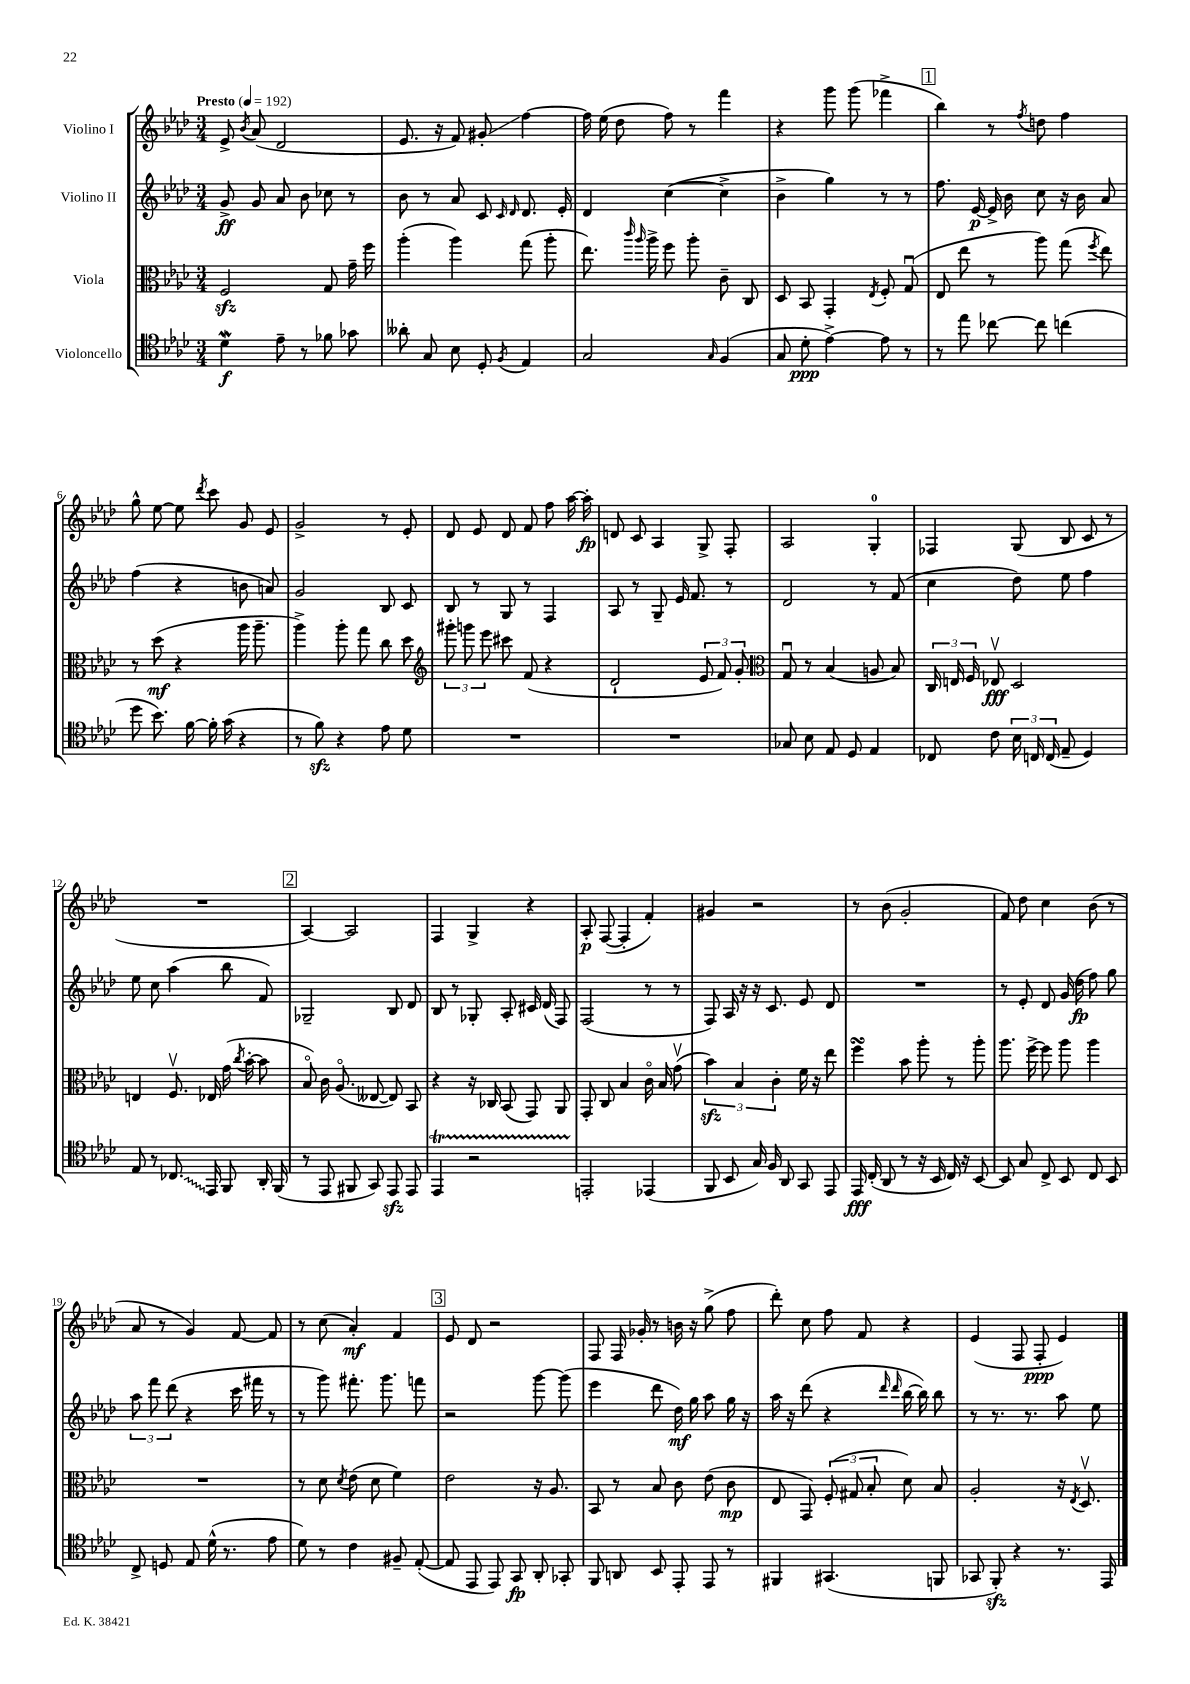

**kern	**kern	**kern	**kern
*staff4	*staff3	*staff2	*staff1
*clefC4	*clefC3	*clefG2	*clefG2
*k[b-e-a-d-]	*k[b-e-a-d-]	*k[b-e-a-d-]	*k[b-e-a-d-]
*M3/4	*M3/4	*M3/4	*M3/4
*MM192	*MM192	*MM192	*MM192
4d-\	2F/	8g^/	8e-^/
.	.	.	8qb-/
.	.	8g/	(8a-/
8e-~\	.	8a-/	2d-/
8r	.	8b-\	.
8f-\	8G/	8cc-\	.
8g-\	16g~\	8r	.
.	16ff\	.	.
=	=	=	=
8a--'\	(4aa-'\	8b-\	8.e-/
8G/	.	8r	.
.	.	.	16r
8B-\	4aa-\)	8a-/	8f/)
8D-'/	.	8c/	8g#'/
.	.	16qqc/	.
8qF/	.	16qqd-/	.
4E-/	(8gg\	8.d-/	[4ff\
.	8aa-'\	.	.
.	.	16e-'/	.
=	=	=	=
2G/	8.ee-\)	4d-/	16ff\]
.	.	.	(16ee-\
.	.	.	8dd-\
.	16qqccc/	.	.
.	16qqaa-/	.	.
.	16aa-^\	.	.
.	8ff\	([4cc\	8ff\)
.	8aa-'\	.	8r
16qqG/	.	.	.
(4F/	8c~\	4cc^\]	4fff\
.	8C/	.	.
=	=	=	=
8G/	8D-/	4b-^\	4r
8d-'\	8BB-/	.	.
[4e-^\)	4GG'/	4gg\)	8ggg\
.	.	.	(8ggg\
.	8qE-/	.	.
8e-\]	8F'/	8r	4fff-^\
8r	(8Gu/	8r	.
=	=	=	=
8r	8E-/	8.ff\	4bb-\)
8ee-\	8ee-\	.	.
.	.	[16e-/	.
[8cc-\	8r	16e-^/]	8r
.	.	16b-\	.
.	.	.	8qff/
8cc-\]	8aa-\)	8cc\	8dd\
(4cc\	(8gg\	16r	4ff\
.	.	16b-\	.
.	8qff/	.	.
.	8ee-\)	8a-/	.
=	=	=	=
8dd-\	8r	(4ff\	8gg^^\
8.b-\)	(8dd-\	.	[8ee-\
.	4r	4r	8ee-\]
[16f\	.	.	.
.	.	.	8qddd-/
16f'\]	.	.	8ccc\
(16g\	.	.	.
4r	16aa-\	8b\	8g/
.	8.aa-~\	.	.
.	.	8a/)	8e-/
=	=	=	=
8r	4aa-^\)	2g/	2g^/
8f\)	.	.	.
4r	8aa-'\	.	.
.	8gg\	.	.
8e-\	8cc\	8B-/	8r
8d-\	8dd-\	8c/	8e-'/
=	=	=	=
*	*clefG2	*	*
2.r	12ggg#'\	8B-/	8d-/
.	12ggg\	.	.
.	.	8r	8e-/
.	12eee-\	.	.
.	8ccc#\	8G/	8d-/
.	(8f/	8r	8f/
.	4r	4F/	8ff\
.	.	.	[16aa-\
.	.	.	16aa-'\]
=	=	=	=
2.r	2d-`/	8A-/	8d/
.	.	8r	8c/
.	.	8G~/	4A-/
.	.	16e-/	.
.	.	8.f/	.
.	12e-/	.	8G^/
.	12f/)	.	.
.	.	8r	8F'/
.	12g'/	.	.
=	=	=	=
*	*clefC3	*	*
8G-/	8Gu/	2d-/	2A-/
8B-\	8r	.	.
8E-/	(4B-/	.	.
8D-/	.	.	.
4E-/	8A/	8r	4G'/
.	8B-/)	(8f/	.
=	=	=	=
8C-/	24C/	4cc\	4F-/
.	24E/	.	.
.	24F/	.	.
8c\	8E-v/	.	.
24B-\	2D-/	8dd-\)	(8G/
24C/	.	.	.
(24C/	.	.	.
8E-~/	.	8ee-\	8B-/
4D-/)	.	4ff\	8c/
.	.	.	8r
=	=	=	=
8E-/	4E/	8ee-\	2.r
8r	.	8cc\	.
8.C-/	8.Fv/	(4aa-\	.
16EE-/	16E-/	.	.
8FF/	(16g\	8bb-\	.
.	8qcc/	.	.
.	[16b-'\	.	.
16AA-'/	8b-\]	8f/)	.
(16FF/	.	.	.
=	=	=	=
8r	8B-o/)	2G-~/	[4A-/)
8EE-/	16c\	.	.
.	(8.A-o/	.	.
8FF#/	.	.	2A-/]
8GG/)	[8E--/	.	.
8EE-/	8E--/])	8B-/	.
8EE-/	8BB-/	8d-/	.
=	=	=	=
4EE-/	4r	8B-/	4F/
.	.	8r	.
2r	16r	8G-'/	4G^/
.	16C-/	.	.
.	(8BB-/	8A-'/	.
.	8GG/)	16c#/	4r
.	.	(16d-/	.
.	8AA-/	8F/)	.
=	=	=	=
2EE'/	8GG'/	(2F/	8A-'/
.	8C/	.	([8F/
.	4B-/	.	4F'/]
(4EE-/	16co\	8r	4f'/)
.	16B-/	.	.
.	(8gv\	8r	.
=	=	=	=
8FF/	6b-\)	8F/)	4g#/
8BB-/	.	16A-/	.
.	6B-/	.	.
.	.	16r	.
16G/)	.	16r	2r
16F/	.	8.c/	.
.	6c'\	.	.
8AA-/	.	.	.
8GG/	16f\	8e-/	.
.	16r	.	.
8EE-/	8ee-\	8d-/	.
=	=	=	=
16EE-/	4ff\	2.r	8r
(16C'/	.	.	.
8AA-/	.	.	(8b-\
8r	8b-\	.	2g'/
16r	8aa-'\	.	.
16BB-/	.	.	.
16C/)	8r	.	.
16r	.	.	.
[8BB-/	8aa-'\	.	.
=	=	=	=
8BB-/]	8.aa-\	8r	8f/)
8G/	.	8e-'/	8dd-\
.	[16ff^\	.	.
8C^/	8ff\]	8d-/	4cc\
8BB-/	8aa-\	(16g/	.
.	.	16dd-\	.
8C/	4aa-\	8ff\)	(8b-\
8BB-/	.	8gg\	8r
=	=	=	=
8C^/	2.r	12aa-\	8a-/
.	.	12fff\	.
8D/	.	.	8r
.	.	(12ddd-\	.
8E-/	.	4r	4g/)
(16d-^^\	.	.	.
8.r	.	.	.
.	.	16ccc\	[8f/
.	.	16fff#\	.
8e-\	.	8r	8f/]
=	=	=	=
8d-\)	8r	8r	8r
8r	8d-\	8ggg\)	(8cc\
.	8qd-/	.	.
4c\	(8e-\	8.fff#'\	4a-'/)
.	8d-\	.	.
.	.	8.ggg\	.
8F#~/	4f\)	.	4f/
([8E-'/	.	8fff\	.
=	=	=	=
8E-/]	2e-\	2r	8e-/
8EE-/	.	.	8d-/
8EE-/)	.	.	2r
8GG/	.	.	.
8AA-'/	16r	[8ggg\	.
.	8.A-/	.	.
8GG-'/	.	(8ggg\]	.
=	=	=	=
8FF/	8BB-/	4eee-\	8F/
8AA/	8r	.	16F/
.	.	.	16g-'/
8BB-/	8B-/	8ddd-\	8r
8EE-'/	8c\	16dd-\)	16b\
.	.	16gg\	16r
8EE-/	(8e-\	8aa-\	(8gg^\
8r	8c\	16gg\	8ff\
.	.	16r	.
=	=	=	=
4FF#/	8E-/	16aa-\	8ddd-'\)
.	.	16r	.
.	8GG/)	(8ddd-\	8cc\
(4.GG#/	(12F'/	4r	8ff\
.	12G#/	.	.
.	.	.	8f/
.	12B-'/	.	.
.	.	16qqddd-/	.
.	.	16qqddd-/	.
.	8d-\)	[16bb-\	4r
.	.	16bb-\])	.
8FF/	8B-/	8bb-\	.
=	=	=	=
8GG-/	2A-'/	8r	(4e-/
8FF'/)	.	8.r	.
4r	.	.	8F/
.	.	8.r	.
.	.	.	8F'/
8.r	16r	8aa-\	4e-/)
.	8qE-/	.	.
.	8.D-v/	.	.
.	.	8ee-\	.
16EE-/	.	.	.
==	==	==	==
*-	*-	*-	*-
